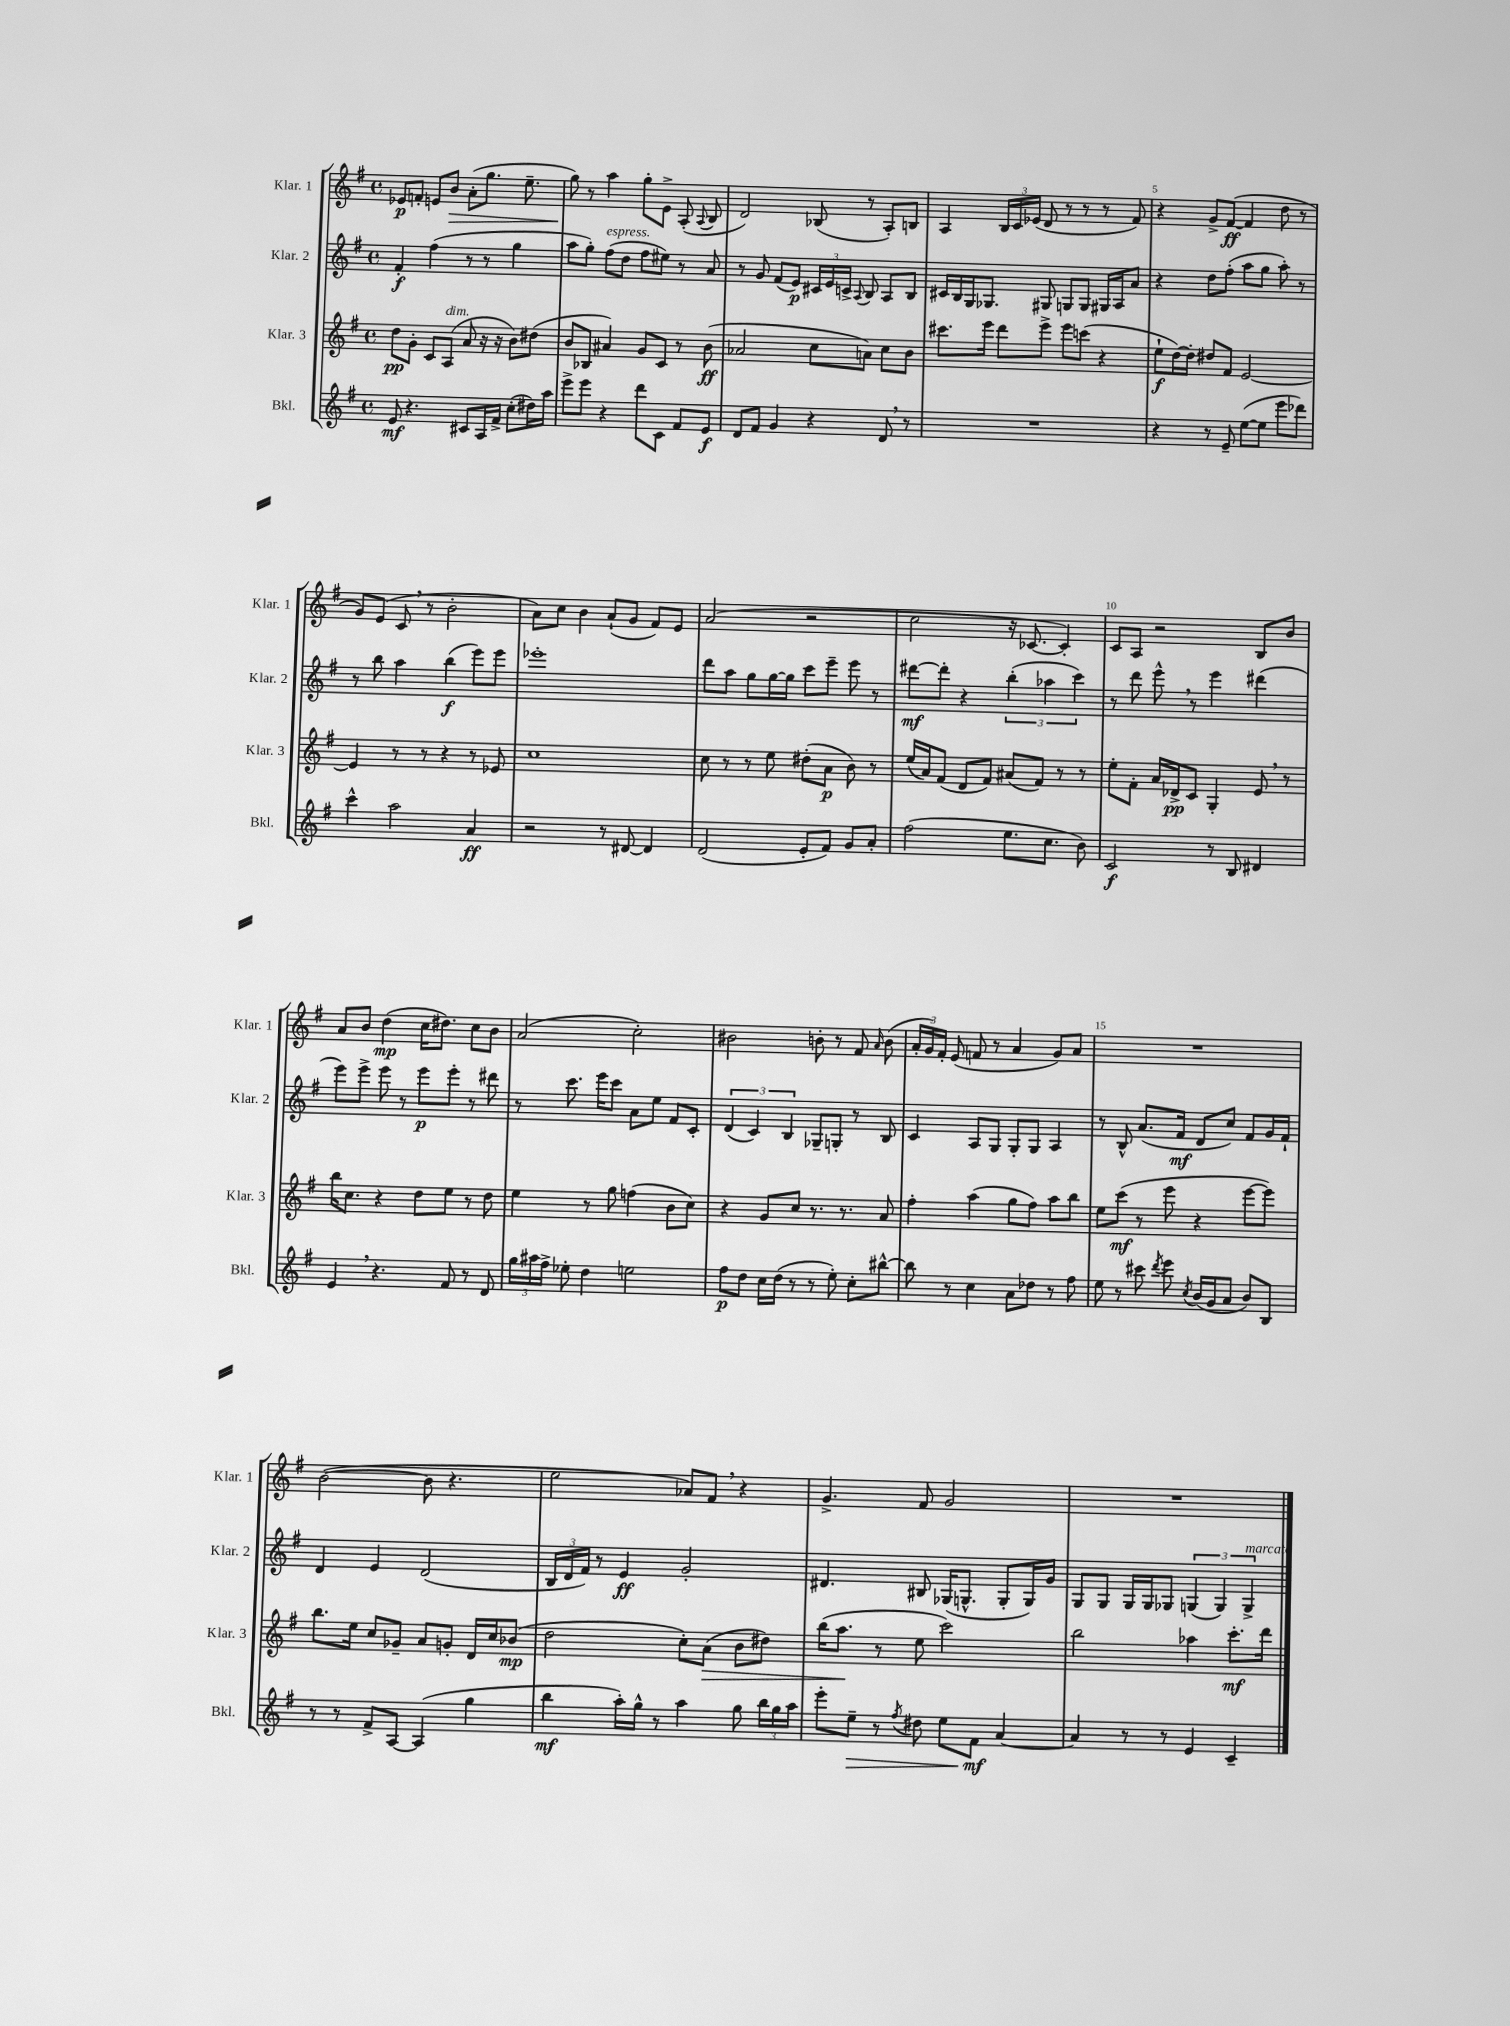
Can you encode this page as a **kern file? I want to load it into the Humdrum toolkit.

**kern	**kern	**kern	**kern
*staff4	*staff3	*staff2	*staff1
*clefG2	*clefG2	*clefG2	*clefG2
*k[f#]	*k[f#]	*k[f#]	*k[f#]
*M4/4	*M4/4	*M4/4	*M4/4
*met(c)	*met(c)	*met(c)	*met(c)
8e	8dd	4f#'	8e-
4.r	8g'	.	8f'
.	8c	(4ff#	8e
.	(8A	.	8b
8c#	8a	8r	(8a'
16A	16r	8r	8.gg
16f#^	16r	.	.
(8cc'	8b)	4gg	.
.	.	.	8.ee~
16dd#)	(8dd#	.	.
16aa	.	.	.
=	=	=	=
8eee^	8b	8aa	8gg)
8eee	8B-	8gg')	8r
4r	4a#)	(8ff#	4aa
.	.	8dd	.
8ddd	8g	8ff#	8gg'
8c	8c	8ee#)	8e^
8f#	8r	8r	(8A'
.	.	.	8qqA
8e	(8b	8a	8B
=	=	=	=
8d	2a-	8r	2d)
8f#	.	8g	.
4g	.	(8f#	.
.	.	8e)	.
4r	8cc	24c#	(8B-
.	.	24e	.
.	.	24c^	.
.	.	8qqA	.
.	8a)	8B	8r
8d	8cc	8A	8A')
8r	8b	8B	8B
=	=	=	=
1r	8.ccc#	16c#	4A
.	.	16B	.
.	.	16G	.
.	16eee	8.G-	.
.	8ddd	.	24B
.	.	.	24c
.	.	.	(24e-
.	8eee^	8G#	8d
.	8eee	8G	8r
.	(8ccc	8G	8r
.	4r	16G#	8r
.	.	16A	.
.	.	8a	8f#)
=	=	=	=
4r	8ee`	4r	4r
.	[16dd)	.	.
.	16dd']	.	.
8r	8dd#	8dd	8g^
8e~	8f#	(8ff#'	([8f#
([8ee	[2e	8aa	4f#]
8ee]	.	8gg	.
8eee	.	8aa')	8dd
8ddd-)	.	8r	8r
=	=	=	=
4ccc^^	4e]	8r	8g)
.	.	8bb	(8e
2aa	8r	4aa	8c
.	8r	.	8r
.	4r	(4bb	2b'
4a	8r	8eee)	.
.	8e-	8eee	.
=	=	=	=
2r	1cc	1eee-'	8a)
.	.	.	8cc
.	.	.	4b
8r	.	.	(8a`
[8d#	.	.	8g
4d#]	.	.	8f#)
.	.	.	8e
=	=	=	=
(2d	8cc	8ddd	(2a
.	8r	8aa	.
.	8r	8gg	.
.	8ee	[16gg	.
.	.	16gg]	.
8e'	(8dd#'	8ccc	2r
8f#)	8a	8eee~	.
8g	8b)	8eee	.
8a'	8r	8r	.
=	=	=	=
(2ff#	(16ee	[8ddd#	2cc
.	16a)	.	.
.	(8f#	8ddd#']	.
.	8d	4r	.
.	8f#)	.	.
8.ee	(8a#	(6bb'	16r
.	.	.	[8.c-
.	8f#)	.	.
.	.	6aa-	.
8.cc	.	.	.
.	8r	.	4c-'])
.	.	6ccc)	.
8b)	8r	.	.
=	=	=	=
2c	8ee'	8r	8c
.	8f#'	8ddd	8A
.	16a	8eee^^	2r
.	16d-^	.	.
.	8c	8r	.
8r	4G'	4eee	.
8B	.	.	.
4d#	8e	(4ddd#	8B
.	8r	.	8b
=	=	=	=
4e	16bb	8eee)	8a
.	8.cc	.	.
.	.	8eee^	8b
4.r	4r	8eee	(4dd
.	.	8r	.
.	8dd	8eee	16cc
.	.	.	8.dd#)
8f#	8ee	8eee'	.
8r	8r	8r	8cc
8d	8dd	8ddd#	8b
=	=	=	=
24gg	4ee	8r	(2a
24aa#	.	.	.
24ff#^	.	.	.
8ee-'	.	8.ccc	.
4dd	8r	.	.
.	.	16eee	.
.	8gg	8ccc	.
2ee	(4ff	8a	2cc')
.	.	8ee	.
.	8b	8f#	.
.	8cc)	8c'	.
=	=	=	=
8ff#	4r	(6d	2b#
8dd	.	.	.
.	.	6c)	.
16cc	8g	.	.
(16dd	.	.	.
.	.	6B	.
8r	8cc	.	.
8r	8.r	8G-~	8b'
8ee')	.	8G'	8r
.	8.r	.	.
8cc'	.	8r	8f#
.	.	.	16qqa
[8bb#^^	8a	8B	(8b
=	=	=	=
8bb#]	4ff#'	4c	24a'
.	.	.	24g)
.	.	.	24f#'
8r	.	.	(8e
4cc	(4aa	8A	8f
.	.	8G	8r
8a	8gg	8G'	4a
8dd-	8ff#)	8G	.
8r	8aa	4A	8g)
8ff#	8bb	.	8a
=	=	=	=
8ee	8ee	8r	1r
8r	(8ccc	8B^^	.
8ccc#	8r	(8.a	.
8qddd	.	.	.
8eee	8eee	.	.
.	.	16f#	.
8qcc	.	.	.
(16b	4r	8d	.
16g	.	.	.
8a	.	8cc)	.
8b)	[8eee	8f#	.
8B	8eee])	16g	.
.	.	16f#`	.
=	=	=	=
8r	8.bb	4d	([2b
8r	.	.	.
.	16ee	.	.
8f#^	8cc	4e	.
[8A	8g-~	.	.
(4A]	8a	(2d	8b]
.	8g'	.	4.r
4gg	16d	.	.
.	16cc	.	.
.	(8b-	.	.
=	=	=	=
4bb	2dd	24B	2ee
.	.	24d	.
.	.	24f#)	.
.	.	8r	.
16aa')	.	4e	.
16gg^^	.	.	.
8r	.	.	.
4aa	8cc')	2g'	8a-)
.	(8a	.	8f#
8gg	8b	.	4r
24bb	8dd#)	.	.
24gg	.	.	.
24aa	.	.	.
=	=	=	=
8eee'	(16bb	4.d#	4.g^
.	8.aa	.	.
8ee~	.	.	.
8r	8r	.	.
8qff#	.	.	.
8dd#	8ee	8B#	8f#
8ee	2ccc)	(16G-	2g
.	.	8.G^^	.
8f#	.	.	.
[4a	.	8G'	.
.	.	16G)	.
.	.	16g	.
=	=	=	=
4a]	2bb	8G	1r
.	.	8G	.
8r	.	16G	.
.	.	16G	.
8r	.	8G-	.
4e	4aa-	(6G	.
.	.	6G)	.
4c~	8.ccc'	.	.
.	.	6G^	.
.	16ddd	.	.
==	==	==	==
*-	*-	*-	*-
